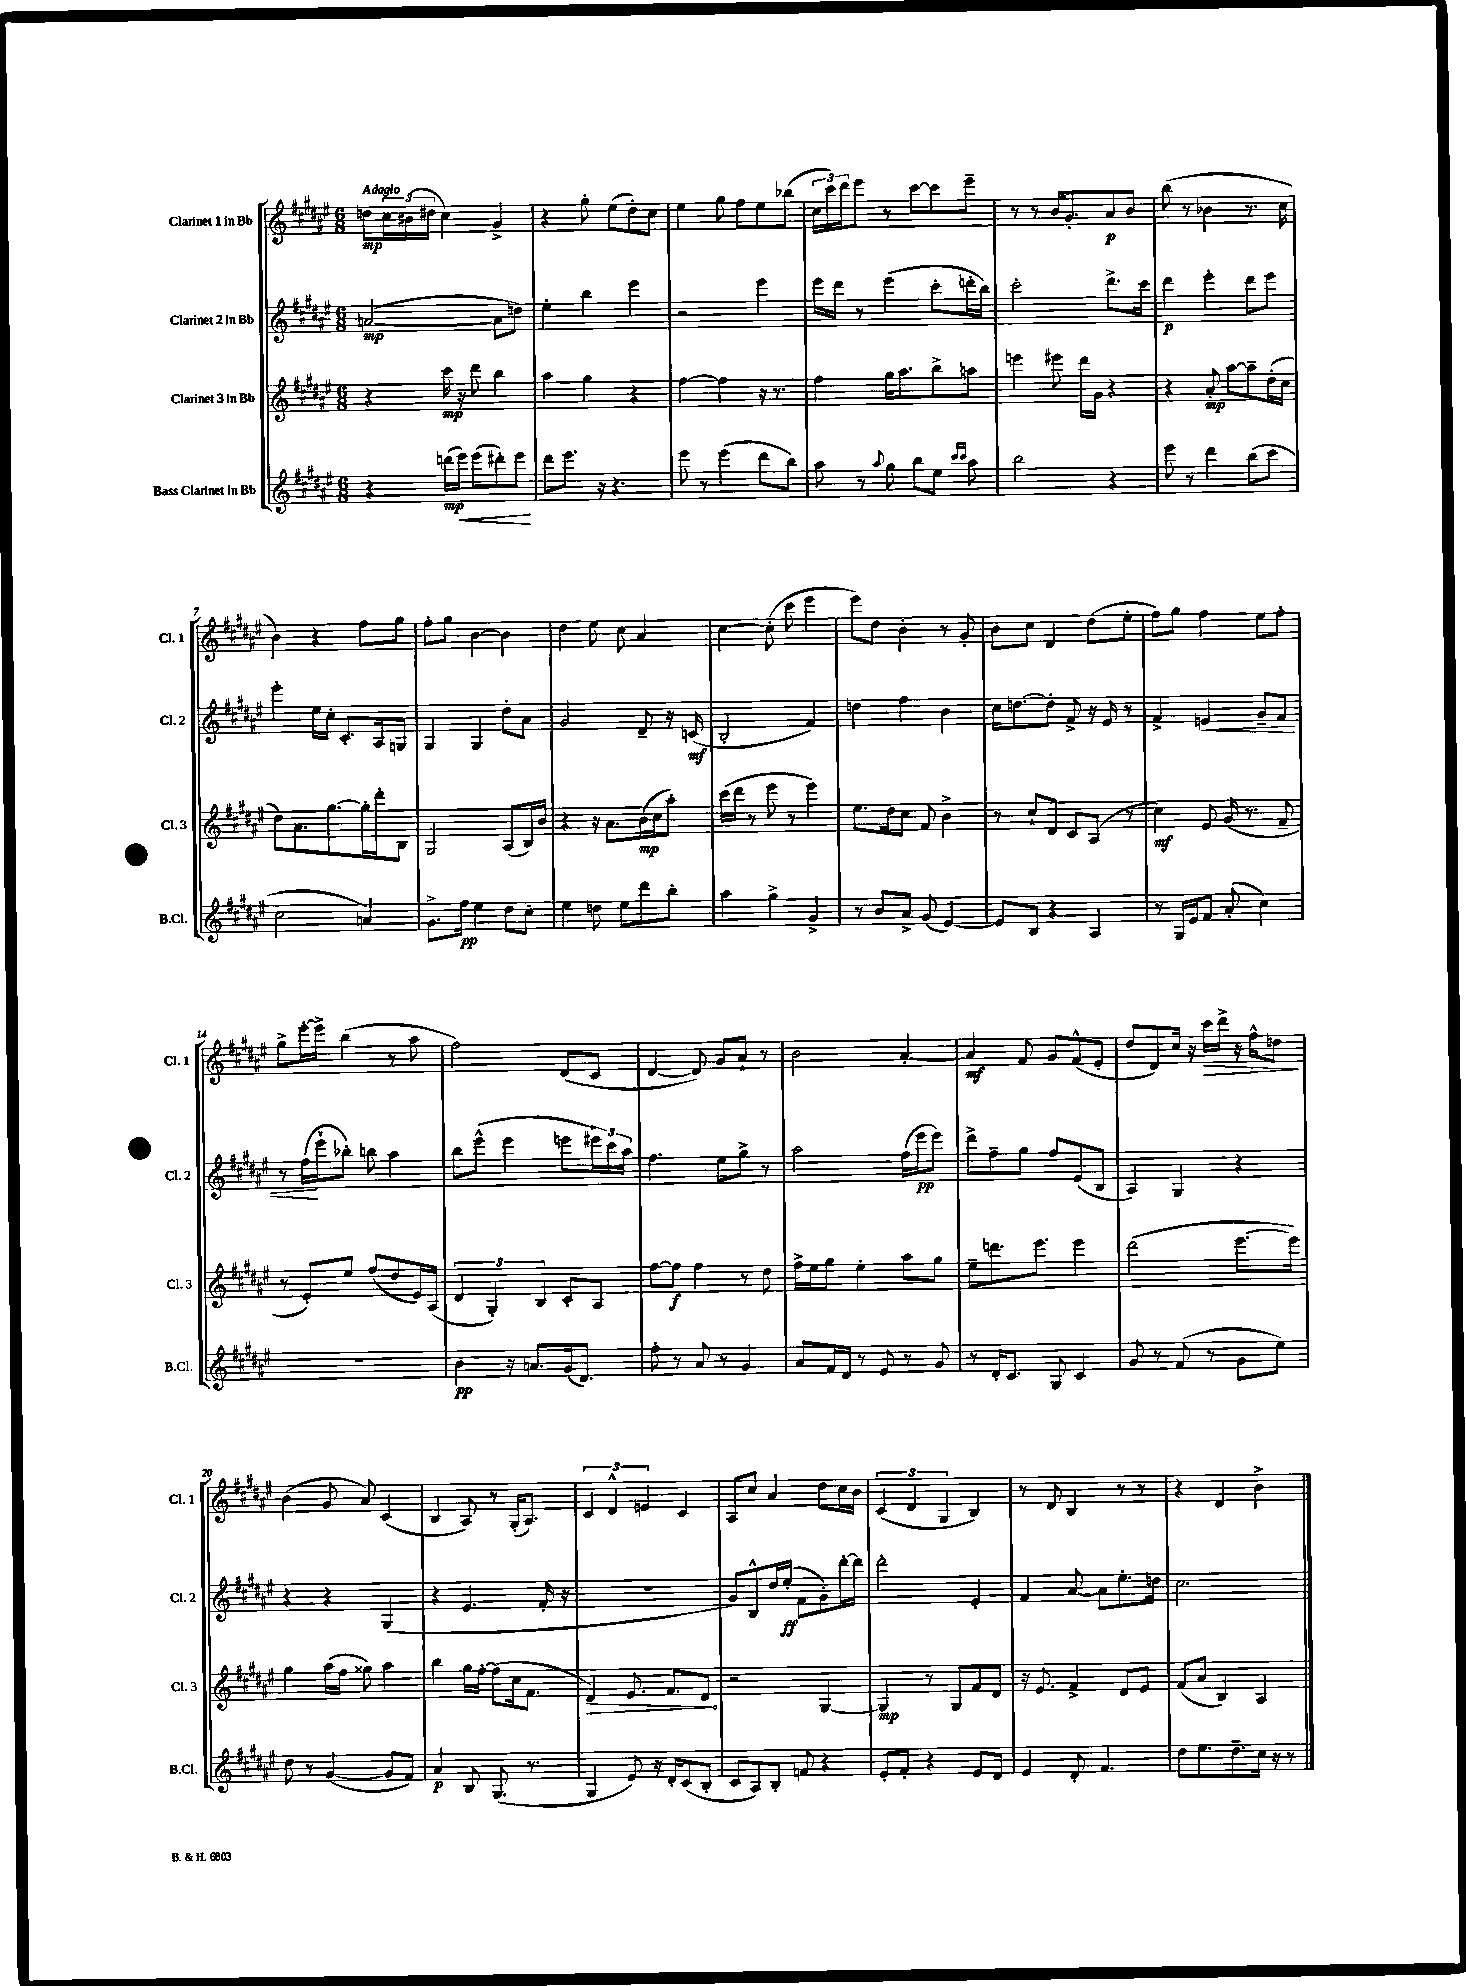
<<
\new StaffGroup <<
\new Staff = "s0" \with { instrumentName = "Clarinet 1 in Bb" shortInstrumentName = "Cl. 1" } {
    \clef treble \key fis \major \numericTimeSignature \time 6/8 \tempo "Adagio"
    d''8\mp \tuplet 3/2 { cis''16 bis'16( dis''16 } cis''4) gis'4-> |
    r4 gis''8-. eis''8( dis''8-.) cis''8 |
    eis''4 gis''8 fis''8 eis''8 bes''8( |
    \tuplet 3/2 { cis''16 cis'''16) dis'''16 } eis'''8 r8 cis'''8~ cis'''8 eis'''8-- |
    r8 r8 b'16 gis'8.-. ais'8\p b'8 |
    b''8( r8 bes'4 r8. cis''16 |
    b'4) r4 fis''8 gis''8 |
    fis''8-. gis''8 b'4~ b'4 |
    dis''4 eis''8 cis''8 ais'4 |
    cis''4~ cis''8-.( cis'''8 eis'''4 |
    eis'''8) dis''8 b'4-. r8 gis'8-. |
    b'8 cis''8 dis'4 dis''8( eis''8-. |
    fis''8) gis''8 fis''4 eis''8 fis''8-. |
    gis''8-> eis'''16~-. eis'''16-> b''4( r8 ais''8 |
    fis''2) dis'8( cis'8 |
    dis'4~ dis'8) gis'8 ais'8-! r8 |
    b'2 ais'4~-. |
    ais'4\mf fis'8 gis'8 fis'8-^( eis'8-. |
    dis''8 dis'8) cis''16 r16 cis'''16\> dis'''16-> r16 fis''16-^ d''8\! |
    b'4( gis'8 ais'8) cis'4( |
    b4 ais8) r8 gis16-.( ais8.) |
    \tuplet 3/2 { cis'4 dis'4-^ e'4 } cis'4 |
    ais8 cis''8 ais'4 dis''8 cis''16 b'16 |
    \tuplet 3/2 { cis'4( dis'4 gis4 } b4) |
    r8 dis'8 b4 r8 r8 |
    r4 dis'4 b'4-> \bar "|." |
}
\new Staff = "s1" \with { instrumentName = "Clarinet 2 in Bb" shortInstrumentName = "Cl. 2" } {
    \clef treble \key fis \major \numericTimeSignature \time 6/8
    a'2~\mp( a'8 d''8) |
    eis''4-. b''4 eis'''4 |
    r2 eis'''4 |
    eis'''16 dis'''16 r8 eis'''4( cis'''8-. d'''16-. b''16) |
    cis'''2-. dis'''8.-> cis'''16 |
    dis'''4\p eis'''4-. dis'''8 eis'''8 |
    eis'''4-. eis''16 cis''16-. cis'8.-. ais16 g8 |
    gis4 gis4 dis''8-. ais'8 |
    gis'2 dis'8-- r16 c'16\mf( |
    b2-. fis'4) |
    d''4 fis''4 b'4 |
    cis''16 d''8.~ d''8-. fis'8-> r16 eis'16 r8 |
    fis'4-> e'4\< gis'8-- fis'8 |
    r8 fis''16\!( eis'''16-! bes''8-.) b''8 ais''4 |
    b''8 eis'''8-^( eis'''4 e'''8 \tuplet 3/2 { eis'''16) cis'''16 ais''16 } |
    fis''4. eis''8 gis''8-> r8 |
    ais''2 fis''16( eis'''16\pp eis'''8) |
    dis'''8-> fis''8-- gis''8 fis''8 eis'8( b8 |
    ais4) gis4 r4 |
    r4 r4 gis4( |
    r4 eis'4. fis'16-. r16 |
    R2. |
    gis'8) b8-^ dis''16 eis''16-.\ff( fis'8 gis'8-.) dis'''16~-. dis'''16 |
    dis'''2-. eis'4-. |
    fis'4 ais'8~ ais'8 eis''8.-. d''16 |
    cis''2. \bar "|." |
}
\new Staff = "s2" \with { instrumentName = "Clarinet 3 in Bb" shortInstrumentName = "Cl. 3" } {
    \clef treble \key fis \major \numericTimeSignature \time 6/8
    r4 cis'''16\mp r16 dis'''8 b''4 |
    ais''4 gis''4 r4 |
    fis''4~ fis''4 r16 r8. |
    fis''4 gis''16 ais''8. b''8-> a''8 |
    e'''4 eis'''8 dis'''16 gis'16 r4 |
    r4 ais'8-.\mp ais''8~ ais''8-- dis''16-.( cis''16 |
    dis''8) ais'8. gis''8.~ gis''16-. dis'''16-. b8 |
    gis2 ais8( b16) b'16 |
    r4 r16 ais'8. b'16\mp( cis''16 ais''8-.) |
    cis'''16( dis'''16 r8 eis'''8 r8 eis'''4) |
    eis''8. dis''16 cis''8 fis'8 b'4-> |
    r8 cis''8-! dis'8 cis'8 ais8( r8 |
    cis''4\mf) eis'8 gis'16( r8. fis'8-- |
    r8 eis'8-.) eis''8 fis''8( dis''8 eis'16) ais16( |
    \tuplet 3/2 { dis'4 gis4-.) b4 } cis'8-. ais8 |
    fis''8~ fis''8\f fis''4 r8 dis''8 |
    fis''16-> eis''16 gis''8 eis''4-. ais''8 gis''8 |
    eis''8-- d'''8. eis'''8. eis'''4 |
    dis'''2( eis'''8.~ eis'''16) |
    gis''4 ais''16( fis''16 gisis''8) ais''4 |
    b''4 gis''16 fis''16~-. fis''8( cis''16 fis'8. |
    \once \override Hairpin.circled-tip = ##t dis'4\>) eis'8. fis'8. dis'8\! |
    r2 gis4~ |
    gis4\mp r8 gis8 fis'8 dis'8 |
    r16 eis'8. fis'4-> dis'8 eis'8 |
    fis'8( ais'8 b4) ais4 \bar "|." |
}
\new Staff = "s3" \with { instrumentName = "Bass Clarinet in Bb" shortInstrumentName = "B.Cl." } {
    \clef treble \key fis \major \numericTimeSignature \time 6/8
    r4 d'''16\mp( eis'''16\<) eis'''8( dis'''8-.) eis'''8\! |
    dis'''8 eis'''8. r16 r4. |
    eis'''8 r8 eis'''4( dis'''8 b''8) |
    ais''8 r8 \appoggiatura { ais''8 } gis''8 b''8 eis''8 \grace { cis'''16 cis'''16 } ais''8 |
    b''2 r4 |
    eis'''8 r8 dis'''4 b''8( cis'''8 |
    cis''2 a'4) |
    gis'8.-> fis''16\pp eis''4 dis''8 cis''8-. |
    eis''4 d''8 eis''8 dis'''8 b''8-. |
    ais''4 gis''4-> gis'4-> |
    r8 b'8 ais'8-> gis'8( eis'4~) |
    eis'8 b8 r4 ais4 |
    r8 gis16 eis'16 fis'8 ais'8-.( cis''4) |
    R2. |
    b'4\pp r16 a'8. gis'16( dis'8.) |
    fis''8-. r8 ais'8 r8 gis'4 |
    ais'8 fis'16 dis'16 r8 eis'8 r8 gis'8 |
    r8 dis'16-. cis'8. gis8 cis'4 |
    gis'8 r8 fis'8( r8 gis'8 eis''8) |
    dis''8 r8 gis'4~( gis'8 fis'8) |
    ais'4\p b8 gis8.( r8. |
    gis4 eis'8) r16 dis'16-. cis'8( b8-. |
    cis'8 ais8) b8-. f'8 r4 |
    eis'8-. fis'8-. r4 eis'8 dis'8 |
    eis'4 dis'8-. fis'4. |
    dis''8 eis''8. dis''8.-- cis''16 r16 r8 \bar "|." |
}
>>
>>
